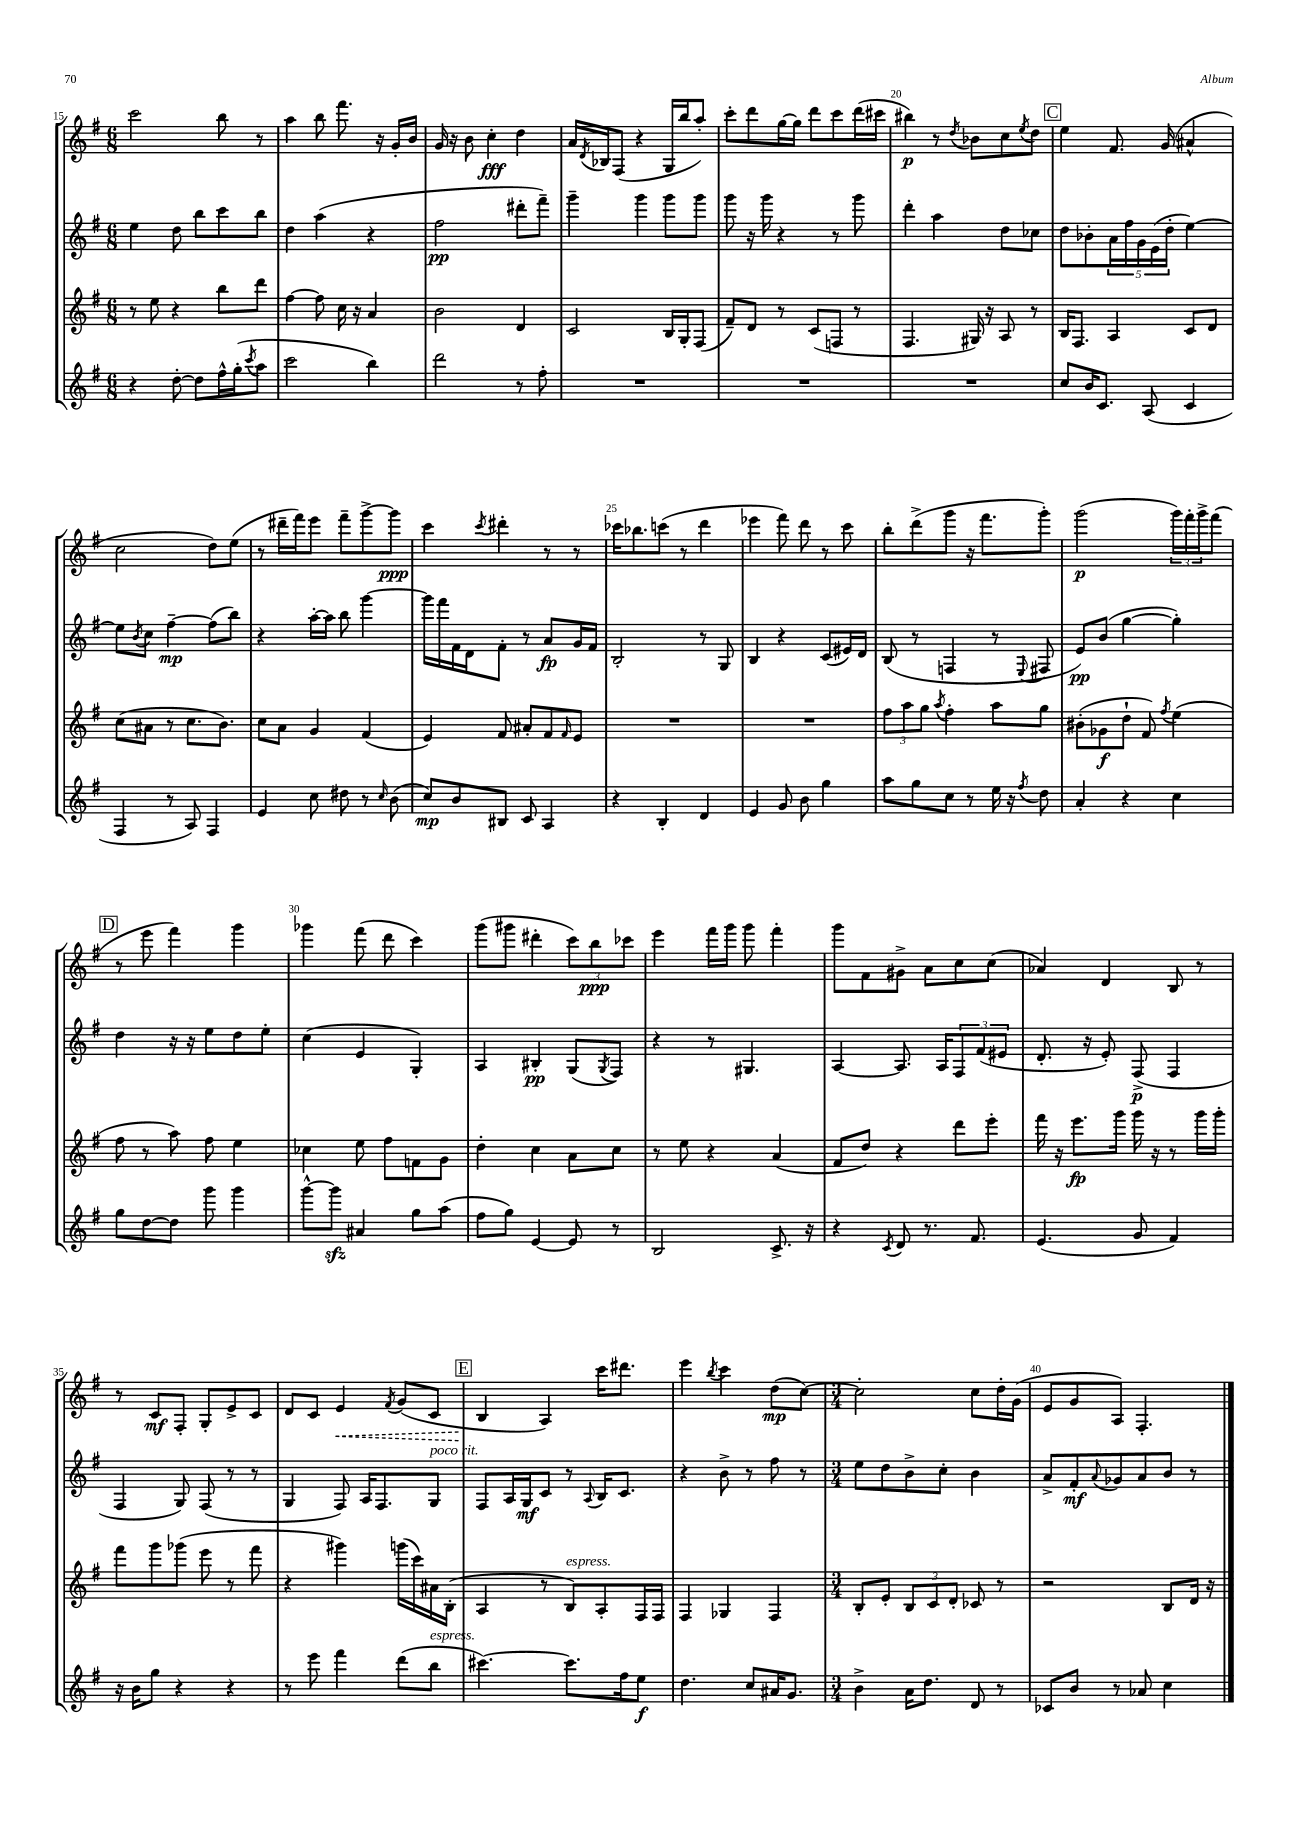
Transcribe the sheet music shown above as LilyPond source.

<<
\new StaffGroup <<
\new Staff = "s0" {
    \clef treble \key g \major \numericTimeSignature \time 6/8
    c'''2 b''8 r8 |
    a''4 b''8 fis'''8. r16 g'16-. b'16 |
    g'16 r16 b'8 c''4-.\fff d''4 |
    a'16 \acciaccatura { d'8 } bes16 fis8( r4 g16 b''16 a''8-.) |
    c'''8-. d'''8 g''16~ g''16 d'''8 c'''8 d'''16( cis'''16 |
    bis''4\p) r8 \acciaccatura { d''8 } bes'8 c''8 \acciaccatura { e''8 } d''8 |
    \mark \markup { \box "C" } e''4 fis'8. g'16( ais'4-^ |
    c''2 d''8) e''8( |
    r8 dis'''16-- fis'''16) e'''8 fis'''8-- g'''8~-> g'''8\ppp |
    c'''4 \acciaccatura { c'''8 } dis'''4-. r8 r8 |
    ces'''16 bes''8. c'''8( r8 d'''4 |
    ees'''4 fis'''8) d'''8 r8 c'''8 |
    b''8-. d'''8->( g'''8 r16 fis'''8. g'''8-.) |
    g'''2\p( \tuplet 3/2 { g'''16) fis'''16-. g'''16-> } fis'''8( |
    \mark \markup { \box "D" } r8 e'''8 fis'''4) g'''4 |
    ges'''4 fis'''8( d'''8 c'''4) |
    g'''8( gis'''8 dis'''4-. \tuplet 3/2 { c'''8) b''8\ppp ces'''8 } |
    e'''4 fis'''16 g'''16 g'''8 fis'''4-. |
    g'''8 fis'8 gis'8-> a'8 c''8 c''8( |
    aes'4) d'4 b8 r8 |
    r8 c'8\mf fis8-. g8-. e'8-> c'8 |
    d'8 c'8 \once \override Hairpin.style = #'dashed-line e'4\< \acciaccatura { fis'8 } g'8( c'8 |
    \mark \markup { \box "E" } b4\! a4) c'''16 dis'''8. |
    e'''4 \acciaccatura { b''8 } c'''4 d''8\mp( c''8~) |
    \numericTimeSignature \time 3/4 c''2-. c''8 d''16-. g'16( |
    e'8 g'8 a8) fis4.-. \bar "|." |
}
\new Staff = "s1" {
    \clef treble \key g \major \numericTimeSignature \time 6/8
    e''4 d''8 b''8 c'''8 b''8 |
    d''4 a''4( r4 |
    fis''2\pp dis'''8-. fis'''8--) |
    g'''4-- g'''4 g'''8 g'''8 |
    g'''8 r16 g'''16 r4 r8 g'''8 |
    d'''4-. a''4 d''8 ces''8 |
    \mark \markup { \box "C" } d''8 bes'8-. \tuplet 5/4 { a'16 fis''16 g'16 e'16( d''16-. } e''4~) |
    e''8 \acciaccatura { b'8 } c''8 fis''4~--\mp fis''8( b''8) |
    r4 a''16~-. a''16 b''8 g'''4~ |
    g'''16 fis'''16 fis'16 d'16 fis'8-. r8 a'8\fp g'16 fis'16 |
    b2-. r8 g8 |
    b4 r4 c'8( eis'16) d'16 |
    b8( r8 f4 r8 \appoggiatura { e8 } fis8 |
    e'8\pp) b'8( g''4~ g''4-.) |
    \mark \markup { \box "D" } d''4 r16 r16 e''8 d''8 e''8-. |
    c''4( e'4 g4-.) |
    a4 bis4-.\pp g8( \acciaccatura { g8 } fis8) |
    r4 r8 gis4. |
    a4~ a8. a16 \tuplet 3/2 { fis8 fis'8( eis'8 } |
    d'8.-. r16 e'8-.) fis8->\p( fis4 |
    fis4 g8) fis8( r8 r8 |
    g4 fis8) a16 fis8. g8^\markup { \italic "poco rit." } |
    \mark \markup { \box "E" } fis8 a16 g16\mf c'8 r8 \appoggiatura { a8 } b16 c'8. |
    r4 b'8-> r8 fis''8 r8 |
    \numericTimeSignature \time 3/4 e''8 d''8 b'8-> c''8-. b'4 |
    a'8-> fis'8-.\mf \appoggiatura { a'8 } ges'8 a'8 b'8 r8 \bar "|." |
}
\new Staff = "s2" {
    \clef treble \key g \major \numericTimeSignature \time 6/8
    r8 e''8 r4 b''8 d'''8 |
    fis''4~ fis''8 c''16 r16 a'4 |
    b'2 d'4 |
    c'2 b16 g16-. fis8( |
    fis'8--) d'8 r8 c'8( f8 r8 |
    fis4. gis16) r16 a8 r8 |
    \mark \markup { \box "C" } b16 fis8. a4 c'8 d'8 |
    c''8( ais'8 r8 c''8. b'8.) |
    c''8 a'8 g'4 fis'4( |
    e'4) fis'8 ais'8-. fis'8 \grace { fis'16 } e'8 |
    R2. |
    R2. |
    \tuplet 3/2 { fis''8 a''8 g''8 } \acciaccatura { a''8 } fis''4-. a''8 g''8 |
    bis'8-.( ges'8\f d''8-! fis'8) \acciaccatura { fis''8 } e''4( |
    \mark \markup { \box "D" } fis''8 r8 a''8) fis''8 e''4 |
    ces''4 e''8 fis''8 f'8 g'8 |
    d''4-. c''4 a'8 c''8 |
    r8 e''8 r4 a'4( |
    fis'8 d''8) r4 d'''8 e'''8-. |
    fis'''16 r16 e'''8.\fp g'''16 g'''16 r16 r8 g'''16 g'''16-. |
    fis'''8 g'''8 ges'''8( e'''8 r8 fis'''8 |
    r4 gis'''4) g'''16( c'''16) ais'16 b16-.( |
    \mark \markup { \box "E" } a4 r8 b8^\markup { \italic "espress." }) a8-. fis16 fis16 |
    fis4 ges4 fis4 |
    \numericTimeSignature \time 3/4 b8-. e'8-. \tuplet 3/2 { b8 c'8 d'8-. } ces'8 r8 |
    r2 b8 d'16 r16 \bar "|." |
}
\new Staff = "s3" {
    \clef treble \key g \major \numericTimeSignature \time 6/8
    r4 d''8~-. d''8 fis''16-^ g''16-.( \acciaccatura { c'''8 } a''8 |
    c'''2 b''4) |
    d'''2 r8 fis''8-. |
    R2. |
    R2. |
    R2. |
    \mark \markup { \box "C" } c''8 b'16 c'8. a8( c'4 |
    fis4 r8 a8) fis4 |
    e'4 c''8 dis''8 r8 \grace { c''16 } b'8( |
    c''8\mp) b'8 bis8 c'8 a4 |
    r4 b4-. d'4 |
    e'4 g'8 b'8 g''4 |
    a''8 g''8 c''8 r8 e''16 r16 \acciaccatura { fis''8 } d''8 |
    a'4-. r4 c''4 |
    \mark \markup { \box "D" } g''8 d''8~ d''8 g'''8 g'''4 |
    g'''8~-^ g'''8\sfz ais'4 g''8 a''8( |
    fis''8 g''8) e'4~ e'8 r8 |
    b2 c'8.-> r16 |
    r4 \acciaccatura { c'8 } d'8 r8. fis'8. |
    e'4.( g'8 fis'4) |
    r16 b'16 g''8 r4 r4 |
    r8 e'''8 fis'''4 d'''8( b''8^\markup { \italic "espress." } |
    \mark \markup { \box "E" } cis'''4.~) cis'''8. fis''16 e''8\f |
    d''4. c''8 ais'16 g'8. |
    \numericTimeSignature \time 3/4 b'4-> a'16 d''8. d'8 r8 |
    ces'8 b'8 r8 aes'8 c''4 \bar "|." |
}
>>
>>
\layout { \context { \Score currentBarNumber = #15 \override BarNumber.break-visibility = ##(#f #t #t) barNumberVisibility = #(every-nth-bar-number-visible 5) } }
